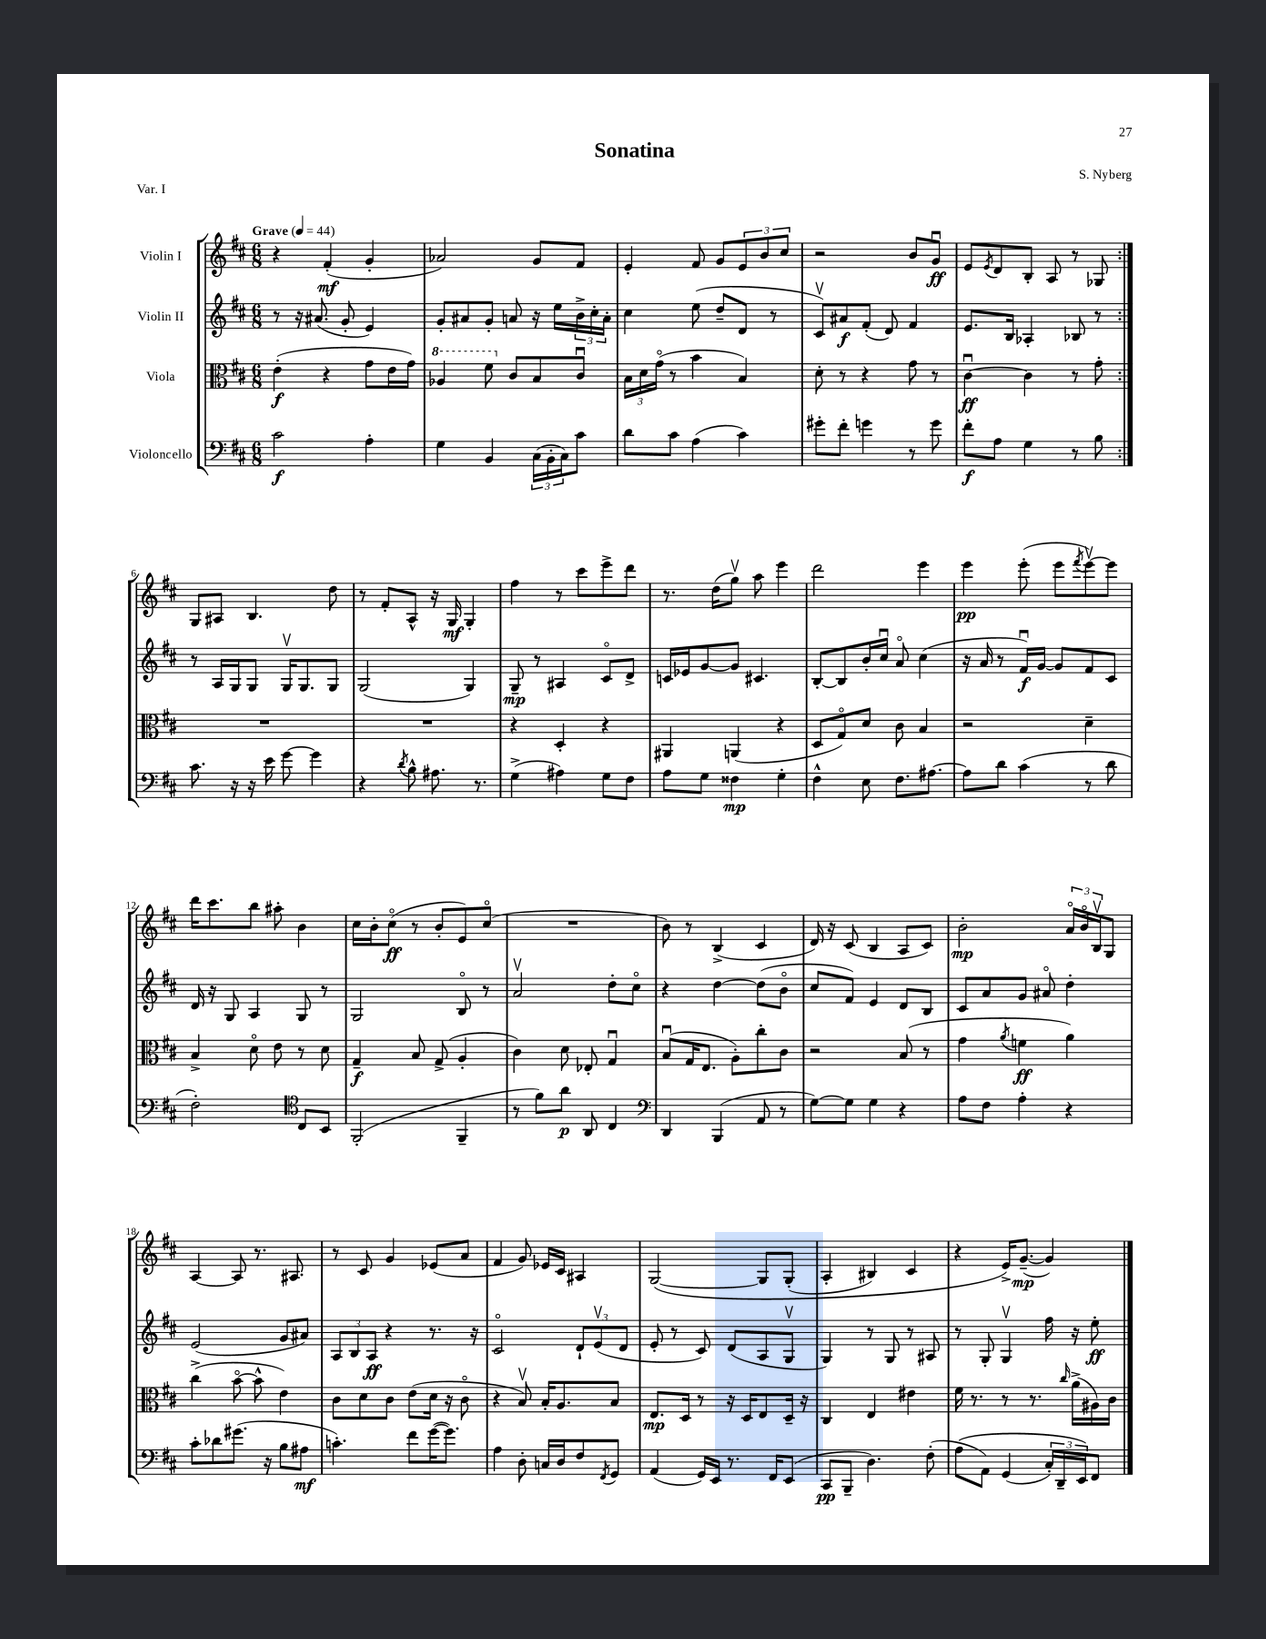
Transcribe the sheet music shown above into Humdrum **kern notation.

**kern	**dynam	**kern	**dynam	**kern	**dynam	**kern	**dynam
*part4	*part4	*part3	*part3	*part2	*part2	*part1	*part1
*staff4	*staff4	*staff3	*staff3	*staff2	*staff2	*staff1	*staff1
*I"Violoncello	*	*I"Viola	*	*I"Violin II	*	*I"Violin I	*
*clefF4	*	*clefC3	*	*clefG2	*	*clefG2	*
*k[f#c#]	*	*k[f#c#]	*	*k[f#c#]	*	*k[f#c#]	*
*M6/8	*	*M6/8	*	*M6/8	*	*M6/8	*
*MM44	*	*MM44	*	*MM44	*	*MM44	*
=1	=1	=1	=1	=1	=1	=1	=1
!	!	!	!	!	!	!LO:TX:a:B:t=Grave	!
2c#\	f	(4e'\	f	8r	.	4r	.
.	.	.	.	16r	.	.	.
.	.	.	.	(8.a#X/	.	.	.
.	.	4r	.	.	.	(4f#'/	mf
.	.	.	.	8g'/	.	.	.
4A'\	.	8g\L	.	4e/)	.	4g'/	.
.	.	16e\L	.	.	.	.	.
.	.	16g\JJ)	.	.	.	.	.
=2	=2	=2	=2	=2	=2	=2	=2
*	*	*8va	*	*	*	*	*
4G\	.	4a-X/	.	8g'/L	.	2a-X/)	.
.	.	.	.	8a#X/	.	.	.
4BB/	.	8ff#\	.	8g'/J	.	.	.
*	*	*X8va	*	*	*	*	*
.	.	8c#/L	.	8an/	.	.	.
(24C#\LL	.	8B/	.	16r	.	8g/L	.
24BB'\	.	.	.	.	.	.	.
.	.	.	.	16ee\LL	.	.	.
24C#\J)	.	.	.	.	.	.	.
8c#\J	.	8c#u/J	.	24b^\	.	8f#/J	.
.	.	.	.	24cc#'\	.	.	.
.	.	.	.	24a'\JJ	.	.	.
=3	=3	=3	=3	=3	=3	=3	=3
8d\L	.	24B\LL	.	4cc#\	.	4e'/	.
.	.	24d\	.	.	.	.	.
.	.	(24g\JJ	.	.	.	.	.
8c#\J	.	8r	.	.	.	.	.
(4A\	.	4b\	.	(8ee\	.	8f#/	.
.	.	.	.	8dd~/L	.	8g/L	.
4c#\)	.	4B/)	.	8d/J	.	12e/	.
.	.	.	.	.	.	12b/	.
.	.	.	.	8r	.	.	.
.	.	.	.	.	.	12cc#/J	.
=4	=4	=4	=4	=4	=4	=4	=4
8g#X'\L	.	8d'\	.	8c#v/L)	.	2r	.
8f#'\J	.	8r	.	8a#X/	f	.	.
4gn\	.	4r	.	(8f#'/J	.	.	.
.	.	.	.	8d/)	.	.	.
8r	.	8g\	.	4f#/	.	8b/L	.
8g\	.	8r	.	.	.	8gu/J	ff
=5	=5	=5	=5	=5	=5	=5	=5
8f#'\L	f	[4c#u\	ff	8.e/L	.	8e/L	.
.	.	.	.	.	.	8qe/	.
8A\J	.	.	.	.	.	8d/	.
.	.	.	.	16B/Jk	.	.	.
4G\	.	4c#\]	.	4A-X'/	.	8B'/J	.
.	.	.	.	.	.	8A/	.
8r	.	8r	.	8B-X/	.	8r	.
8B\	.	8g'\	.	8r	.	8G-X/	.
!!LO:LB:g=z
=6:|!	=6:|!	=6:|!	=6:|!	=6:|!	=6:|!	=6:|!	=6:|!
8.c#\	.	2.r	.	8r	.	8G/L	.
.	.	.	.	16A/LL	.	8A#X/J	.
16r	.	.	.	16G/J	.	.	.
16r	.	.	.	8G/J	.	4.B/	.
16e\	.	.	.	.	.	.	.
[8g\	.	.	.	16Gv/KL	.	.	.
.	.	.	.	8.G/	.	.	.
4g\]	.	.	.	.	.	.	.
.	.	.	.	8G/J	.	8dd\	.
=7	=7	=7	=7	=7	=7	=7	=7
4r	.	2.r	.	(2G/	.	8r	.
.	.	.	.	.	.	8f#'/L	.
8qd/	.	.	.	.	.	.	.
8B^^\	.	.	.	.	.	8A^^/J	.
8.A#X\	.	.	.	.	.	16r	.
.	.	.	.	.	.	16G/	mf
.	.	.	.	4G/)	.	4G'/	.
8.r	.	.	.	.	.	.	.
=8	=8	=8	=8	=8	=8	=8	=8
(4G^\	.	4r	.	8G~/	mp	4ff#\	.
.	.	.	.	8r	.	.	.
4A#X\)	.	4D'/	.	4A#X/	.	8r	.
.	.	.	.	.	.	8ccc#\L	.
8G\L	.	4r	.	8c#/L	.	8eee^\	.
8F#\J	.	.	.	8d^/J	.	8ddd\J	.
=9	=9	=9	=9	=9	=9	=9	=9
8A\L	.	4AA#X/	.	16cn/LL	.	8.r	.
.	.	.	.	16e-X/J	.	.	.
8G\J	.	.	.	[8g/	.	.	.
.	.	.	.	.	.	(16dd\KL	.
4F##X\	mp	(4AAn/	.	8g/J]	.	8ggv\J)	.
.	.	.	.	4.c#X/	.	8aa\	.
4G'\	.	4r	.	.	.	4eee\	.
=10	=10	=10	=10	=10	=10	=10	=10
4F#^^\	.	8D/L	.	[8B'/L	.	2ddd\	.
.	.	8G/)	.	8B/]	.	.	.
8E\	.	8d/J	.	16b'/L	.	.	.
.	.	.	.	16cc#u/JJ	.	.	.
8.F#\L	.	8c#\	.	8a/	.	.	.
.	.	4B/	.	(4cc#\	.	4eee\	.
[8.A#X\J	.	.	.	.	.	.	.
=11	=11	=11	=11	=11	=11	=11	=11
8A#\L]	.	2r	.	16r	.	4eee\	pp
.	.	.	.	16a/	.	.	.
8d\J	.	.	.	8r	.	.	.
(4c#\	.	.	.	16f#u/LL)	f	(8eee'\	.
.	.	.	.	[16g/JJ	.	.	.
.	.	.	.	8g/L]	.	8eee\L	.
.	.	.	.	.	.	8qfff#/	.
8r	.	4d~\	.	8f#/	.	[8eeev\)	.
8d\	.	.	.	8c#/J	.	8eee\J]	.
!!LO:LB:g=z
=12	=12	=12	=12	=12	=12	=12	=12
2F#'\)	.	4B^/	.	16d/	.	16ddd\KL	.
.	.	.	.	16r	.	8.ccc#\	.
.	.	.	.	8G/	.	.	.
.	.	8d\	.	4A/	.	8bb\J	.
.	.	8e\	.	.	.	8aa#X'\	.
*clefC4	*	*	*	*	*	*	*
8C#/L	.	8r	.	8G/	.	4b\	.
8BB/J	.	8d\	.	8r	.	.	.
=13	=13	=13	=13	=13	=13	=13	=13
(2FF#'/	.	4G~/	f	2G/	.	16cc#\LL	.
.	.	.	.	.	.	16b'\J	.
.	.	.	.	.	.	(8cc#\J	ff
.	.	8B/	.	.	.	8r	.
.	.	(8G^/	.	.	.	8b'/L	.
4FF#~/	.	4A'/	.	8B/	.	8e/)	.
.	.	.	.	8r	.	(8cc#/J	.
=14	=14	=14	=14	=14	=14	=14	=14
8r	.	4c#\)	.	2av/	.	2.r	.
8f#\L)	.	.	.	.	.	.	.
8a\J	p	8d\	.	.	.	.	.
8AA/	.	8E-X'/	.	.	.	.	.
4C#/	.	4Gu/	.	8dd'\L	.	.	.
.	.	.	.	8cc#\J	.	.	.
=15	=15	=15	=15	=15	=15	=15	=15
*clefF4	*	*	*	*	*	*	*
4DD/	.	(8Bu/L	.	4r	.	8b\)	.
.	.	16G/K	.	.	.	8r	.
.	.	8.E/J	.	.	.	.	.
(4BBB/	.	.	.	[4dd\	.	(4B^/	.
.	.	8A'\L)	.	.	.	.	.
8AA/	.	8cc#'\	.	(8dd\L]	.	4c#/	.
8r	.	8c#\J	.	8b\J	.	.	.
=16	=16	=16	=16	=16	=16	=16	=16
[8G\L)	.	2r	.	8cc#/L	.	16d/)	.
.	.	.	.	.	.	16r	.
8G\J]	.	.	.	8f#/J)	.	(8c#/	.
4G\	.	.	.	4e/	.	4B/	.
4r	.	(8B/	.	8d/L	.	8A/L	.
.	.	8r	.	8B/J	.	8c#/J)	.
=17	=17	=17	=17	=17	=17	=17	=17
8A\L	.	4g\	.	8c#/L	.	2b'\	mp
8F#\J	.	.	.	8a/	.	.	.
.	.	8qa/	.	.	.	.	.
4A'\	.	4fn\	ff	8g/J	.	.	.
.	.	.	.	8a#X/	.	.	.
4r	.	4a\)	.	4dd'\	.	24a/LL	.
.	.	.	.	.	.	24b/	.
.	.	.	.	.	.	24Bv/J	.
.	.	.	.	.	.	8G/J	.
!!LO:LB:g=z
=18	=18	=18	=18	=18	=18	=18	=18
8c#'\L	.	(4cc#^\	.	(2e/	.	[4A/	.
8d-X\	.	.	.	.	.	.	.
(8.g#X\J	.	[8b\	.	.	.	8A/]	.
.	.	8b^^\]	.	.	.	8.r	.
16r	.	.	.	.	.	.	.
8B\L	.	4e\)	.	8g/L	.	.	.
.	.	.	.	.	.	8.A#X/	.
8A#X\J	mf	.	.	8a#X/J)	.	.	.
=19	=19	=19	=19	=19	=19	=19	=19
4.cn'\)	.	8c#\L	.	12A/L	.	8r	.
.	.	.	.	12B/	.	.	.
.	.	8d\	.	.	.	8c#/	.
.	.	.	.	12A/J	ff	.	.
.	.	8c#\J	.	4r	.	4g/	.
8f#\L	.	(8e\L	.	.	.	.	.
([16g\K	.	16d\Jk	.	8.r	.	(8e-X/L	.
8.g\J])	.	16r	.	.	.	.	.
.	.	8c#\	.	.	.	8a/J	.
.	.	.	.	16r	.	.	.
=20	=20	=20	=20	=20	=20	=20	=20
4A\	.	4r	.	2c#/	.	4f#/	.
8D'\	.	8Bv/)	.	.	.	8g/)	.
16Cn/LL	.	16B'/KL	.	.	.	16e-X/LL	.
16D/J	.	8.A/	.	.	.	16c#/JJ	.
8F#/	.	.	.	12d`/L	.	4A#X/	.
.	.	.	.	(12ev/	.	.	.
8qFF#/	.	.	.	.	.	.	.
8GG/J	.	8B/J	.	.	.	.	.
.	.	.	.	12d/J	.	.	.
=21	=21	=21	=21	=21	=21	=21	=21
(4AA/	.	8.E/L	mp	8e'/	.	([2G/	.
.	.	.	.	8r	.	.	.
.	.	16D/Jk	.	.	.	.	.
16GG/LL)	.	8r	.	8c#/)	.	.	.
16EE/JJ	.	.	.	.	.	.	.
8.r	.	16r	.	(8d/L	.	.	.
.	.	16D/KL	.	.	.	.	.
.	.	8E/	.	8A/	.	8G/L]	.
16FF#/KL	.	.	.	.	.	.	.
(8EE/J	.	16D~/Jk	.	8Gv/J	.	(8G'/J	.
.	.	16r	.	.	.	.	.
=22	=22	=22	=22	=22	=22	=22	=22
8CC#/L	pp	4C#/	.	4G/)	.	4A'/	.
8BBB~/J	.	.	.	.	.	.	.
4.D\)	.	4E/	.	8r	.	4B#X/)	.
.	.	.	.	8G/	.	.	.
.	.	4e#X\	.	8r	.	4c#/	.
(8F#'\	.	.	.	8A#X/	.	.	.
=23	=23	=23	=23	=23	=23	=23	=23
(8A\L	.	16f#\	.	8r	.	4r	.
.	.	8.r	.	.	.	.	.
8AA\J)	.	.	.	8G'/	.	.	.
(4GG/	.	8r	.	4Gv/	.	16e^/KL)	.
.	.	.	.	.	.	([8.g~/J	mp
.	.	8.r	.	.	.	.	.
24C#'/LL)	.	.	.	16ff#\	.	4g/])	.
24DD~/	.	.	.	.	.	.	.
.	.	16qqcc#/	.	.	.	.	.
.	.	(16a^\LL	.	16r	.	.	.
24EE/J)	.	.	.	.	.	.	.
8FF#/J	.	16A#X\)	.	8ee'\	ff	.	.
.	.	16c#\JJ	.	.	.	.	.
==	==	==	==	==	==	==	==
*-	*-	*-	*-	*-	*-	*-	*-
